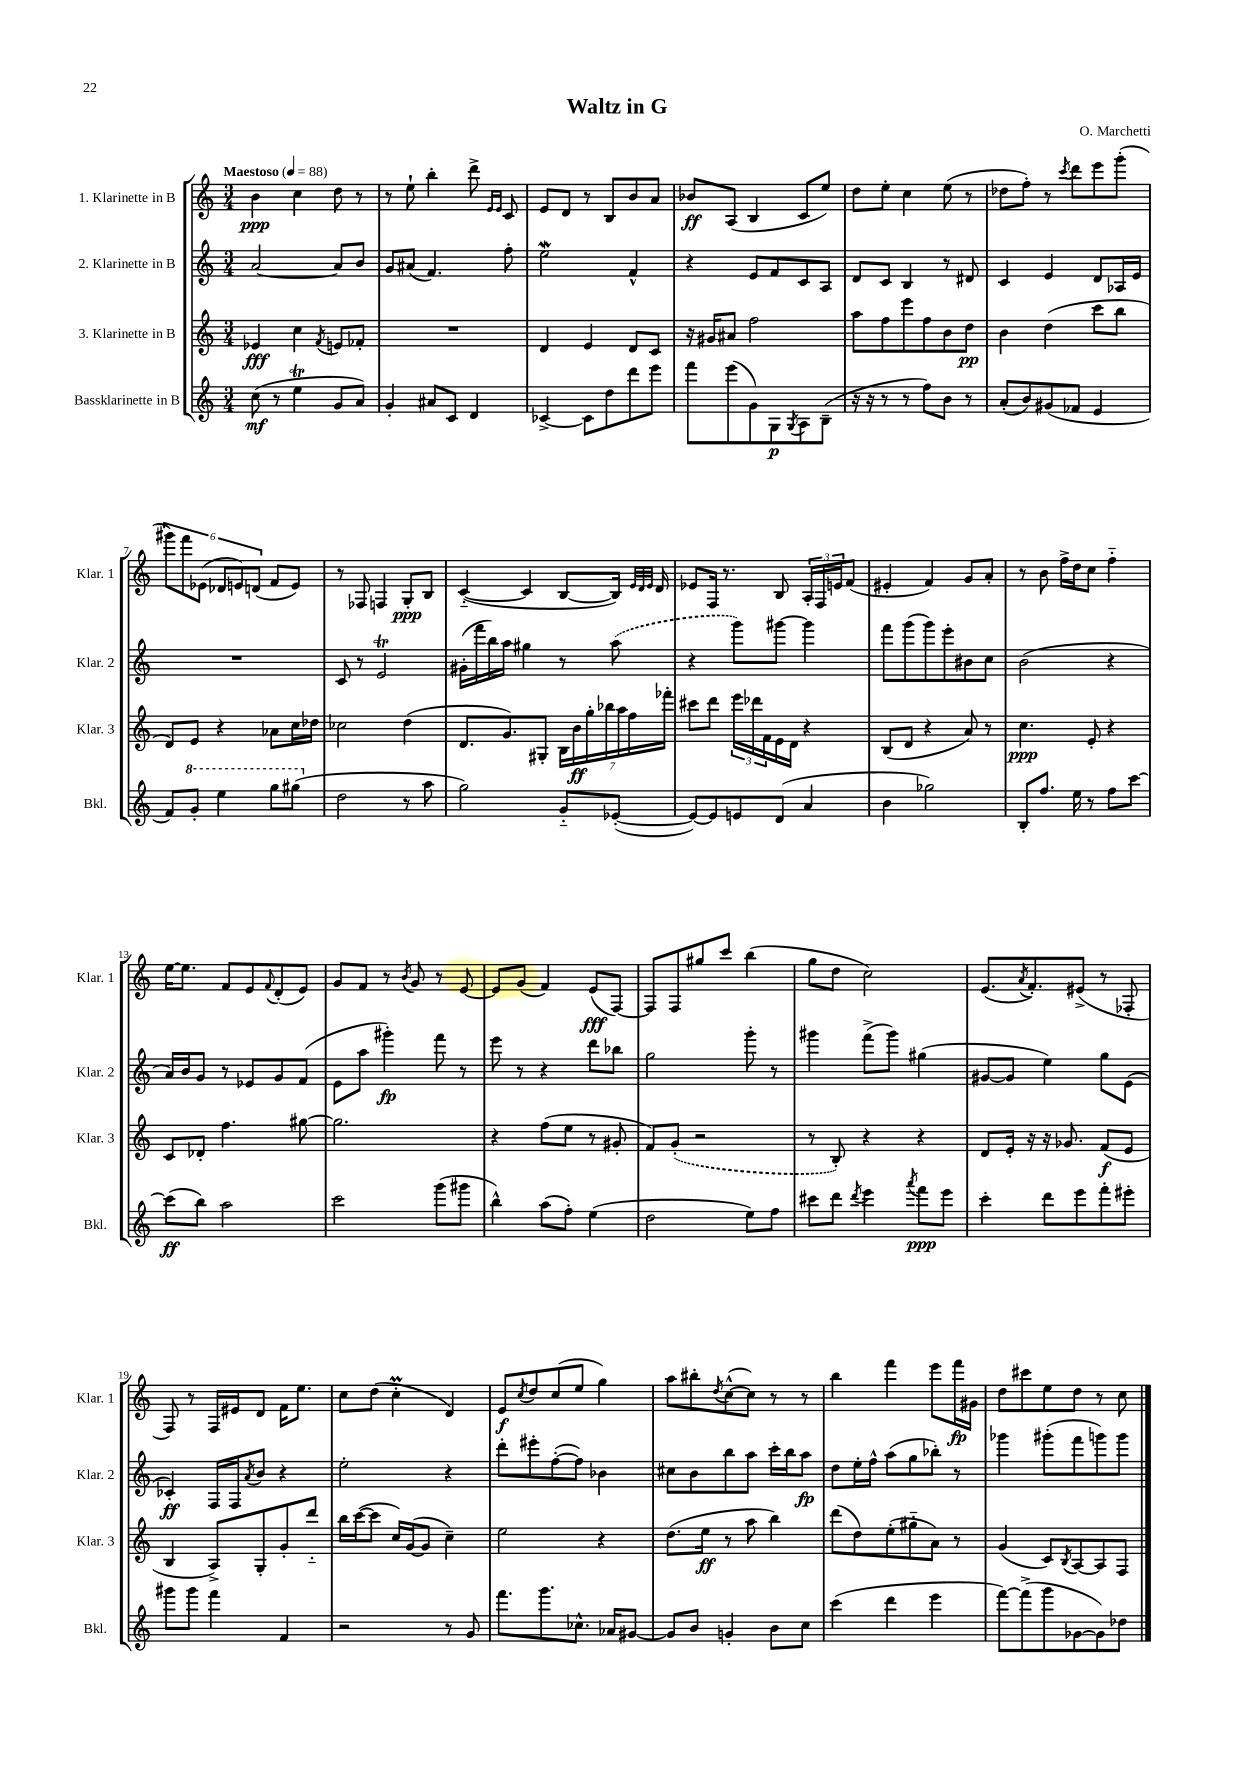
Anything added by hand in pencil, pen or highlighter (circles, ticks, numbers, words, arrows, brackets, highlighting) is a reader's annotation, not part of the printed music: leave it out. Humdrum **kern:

**kern	**kern	**kern	**kern
*staff4	*staff3	*staff2	*staff1
*clefG2	*clefG2	*clefG2	*clefG2
*k[]	*k[]	*k[]	*k[]
*M3/4	*M3/4	*M3/4	*M3/4
*MM88	*MM88	*MM88	*MM88
(8cc\	4e-/	[2a/	4b\
8r	.	.	.
4ee\	4cc\	.	4cc\
.	8qf/	.	.
8g/L	8e/L	8a/]L	8dd\
8a/J)	8f-'/J	8b/J	8r
=	=	=	=
4g'/	2.r	8g/L	8r
.	.	(8a#/J	8ee`\
8a#/L	.	4.f/)	4bb'\
8c/J	.	.	.
4d/	.	.	8ddd^\
.	.	.	16qqe/LL
.	.	.	16qqe/JJ
.	.	8ff'\	8c/
=	=	=	=
[4c-^/	4d/	2ee\	8e/L
.	.	.	8d/J
8c-\]L	4e/	.	8r
8dd\	.	.	8B/L
8ddd\	8d/L	4f^^/	8b/
8eee\J	8c/J	.	8a/J
=	=	=	=
8fff\L	16r	4r	8b-/L
.	16g#/LK	.	.
(8eee\	8a#/J	.	(8A/J
8g\)	2ff\	8e/L	4B/
8G\	.	8f/	.
8qG/	.	.	.
8A\	.	8c/	8c/L
(8B~\J	.	8A/J	8ee/J)
=	=	=	=
16r	8aa\L	8d/L	8dd\L
16r	.	.	.
8r	8ff\	8c/J	8ee'\J
8r	8eee\	4B/	4cc\
8ff\L)	8ff\	.	.
8b\J	8b\	8r	(8ee\
8r	8dd\J	8d#/	8r
=	=	=	=
(8a'/L	4b\	4c/	8dd-\L
8b/)	.	.	8ff'\J)
(8g#/	(4dd\	4e/	8r
.	.	.	8qccc/
8f-/J	.	.	8ddd\L
4e/	8ccc\L	8d/L	8eee\
.	8bb\J	16A-/L	(8ggg'\J
.	.	16e/JJ	.
=	=	=	=
8f/L)	8d/L)	2.r	12ggg#\L)
.	.	.	12fff\
8gg'/J	8e/J	.	.
.	.	.	(12e-\J
4eee\	4r	.	12d-/L
.	.	.	12e/)
.	.	.	(12d/J
8ggg\L	8a-\L	.	8f/L
(8ggg#\J	16cc\L	.	8e/J)
.	16dd-\JJ	.	.
=	=	=	=
2dd\	2cc-\	8c/	8r
.	.	8r	8F-/
.	.	2e/	4F/
8r	(4dd\	.	8G'/L
8aa\	.	.	8B/J
=	=	=	=
2gg\)	8.d/L	(16g#'\LL	([4c'~/
.	.	16fff\	.
.	.	16bb\)	.
.	8.g/)	16aa\JJ	.
.	.	4gg#\	4c/]
.	8G#'/J	.	.
8g'~/L	28B\LL	8r	[8B/L
.	28b\	.	.
.	28gg'\	.	.
.	28bb-\	.	.
([8e-'/J	.	(8aa\	16B/]Jk)
.	28aa\	.	.
.	28ff\	.	.
.	.	.	32qqe/LLL
.	.	.	32qqd/
.	.	.	32qqe/JJJ
.	.	.	16d/
.	28fff-'\JJ	.	.
=	=	=	=
8e-/_L)	8ccc#\L	4r	8e-/L
8e-/]	8ddd\J	.	16F/Jk
.	.	.	8.r
8e/	24eee\LL	8ggg\L)	.
.	24ddd-\	.	.
.	24f\	.	.
(8d/J	16e\	[8ggg#\J	8B/
.	16d\JJ	.	.
4a/	4r	4ggg#\]	24A'/LL
.	.	.	24F/
.	.	.	24e/J
.	.	.	(8f/J
=	=	=	=
4b\	(8B/L	8fff\L	4e#'/
.	8d/J	(8ggg\	.
2gg-\)	4r	8ggg\)	4f/)
.	.	8eee'\	.
.	8a/)	8b#\	8g/L
.	8r	8cc\J	8a'/J
=	=	=	=
8B'/L	4.cc\	(2b\	8r
8.ff/J	.	.	8b\
.	.	.	16ff^\LL
16ee\	.	.	16dd\J
8r	8e'/	.	8cc\J
8ff\L	4r	4r	4ff'~\
[8ccc\J	.	.	.
=	=	=	=
(8ccc\]L	8c/L	16a/LL)	[16ee\LK
.	.	16b/J	8.ee\]J
8bb\J)	8d-'/J	8g/J	.
2aa\	4.ff\	8r	8f/L
.	.	8e-/L	8e/
.	.	.	8qqf/
.	.	8g/	(8d'/
.	[8gg#\	(8f/J	8e/J)
=	=	=	=
2ccc\	2.gg#\]	8e\L	8g/L
.	.	8aa\J	8f/J
.	.	4ggg#'\)	8r
.	.	.	8qb/
.	.	.	8g/
(8ggg\L	.	8fff\	8r
8ggg#\J	.	8r	[8e/
=	=	=	=
4bb^^\)	4r	8eee\	8e/]L
.	.	8r	(8g/J
(8aa\L	(8ff\L	4r	4f/)
8ff'\J)	8ee\J	.	.
(4ee\	8r	8ddd\L	(8e/L
.	8g#'/	8bb-\J	[8F/J)
=	=	=	=
2dd\	8f/L)	2gg\	8F/]L
.	(8g'/J	.	8F/
.	2r	.	8gg#/
.	.	.	8ccc/J
8ee\L)	.	8ggg'\	(4bb\
8ff\J	.	8r	.
=	=	=	=
8ccc#\L	8r	4ggg#\	8gg\L
8ddd\J	8B'/)	.	8dd\J
8qddd/	.	.	.
4eee\	4r	(8fff^\L	2cc\)
.	.	8ggg#\J)	.
8qaaa/	.	.	.
8fff\L	4r	(4gg#\	.
8eee\J	.	.	.
=	=	=	=
4ccc'\	8d/L	[8g#/L	(8.e/L
.	16e'/Jk	8g#/]J	.
.	.	.	8qa/
.	16r	.	8.f'/)
8ddd\L	16r	4ee\)	.
.	8.g-/	.	.
8eee\	.	.	(8e#^/J
8fff'\	(8f/L	8gg\L	8r
8eee#'\J	8e/J	(8e\J	8F-'/
=	=	=	=
8ggg#\L	4B/	4c-'/)	8F/)
8ggg#\J	.	.	8r
4fff\	8A^/L)	16F/LL	16F/LL
.	.	16F/J	16e#/J
.	.	8qa/	.
.	8G'/	8b/J	8d/J
4f/	8g'/	4r	16f\LK
.	.	.	8.ee\J
.	8ddd'~/J	.	.
=	=	=	=
2r	16bb\LL	2ee'\	8cc\L
.	([16ccc\J	.	.
.	8ccc\]J	.	(8dd\J
.	16cc/LL)	.	4cc'\
.	([16g/J	.	.
.	8g/]J	.	.
8r	4cc~\)	4r	4d/)
8g/	.	.	.
=	=	=	=
8.fff\L	2ee\	8ddd'\L	8e/L
.	.	.	8qcc/
.	.	8eee#'\	8dd/
8.ggg\	.	.	.
.	.	([8ff'\	(8cc/
8.cc-^^\J	.	8ff\]J)	8ee/J
.	4r	4b-\	4gg\)
16a-/LK	.	.	.
[8g#/J	.	.	.
=	=	=	=
8g#/]L	(8.dd\L	8cc#\L	8aa\L
8b/J	.	8b\	8bb#'\
.	16ee\Jk	.	.
.	.	.	8qdd/
4g'/	8r	8bb\	([8cc^^\
.	8aa\	8aa\J	8cc\]J)
8b\L	4bb\)	16ccc'\LL	8r
.	.	16bb\J	.
8cc\J	.	8aa\J	8r
=	=	=	=
(4ccc\	(8ddd\L	8dd\L	4bb\
.	8dd\)	16ee'\L	.
.	.	16ff^^\JJ	.
4ddd\	(8ee'\	(8aa\L	4fff\
.	8gg#'~\	8gg\	.
4eee\	8a\J)	8bb-'\J)	8eee\L
.	8r	8r	16fff\L
.	.	.	16g#\JJ
=	=	=	=
[8fff\L)	(4g/	4ggg-\	8dd\L
(8fff^\]	.	.	8ccc#\
8ggg\	8c/L)	(8ggg#'\L	8ee\
.	8qB/	.	.
[8g-\	[8A/	8fff\	8dd\J
8g-\])	8A/]	8ggg\)	8r
8dd-\J	8F/J	8ggg\J	8cc\
==	==	==	==
*-	*-	*-	*-
